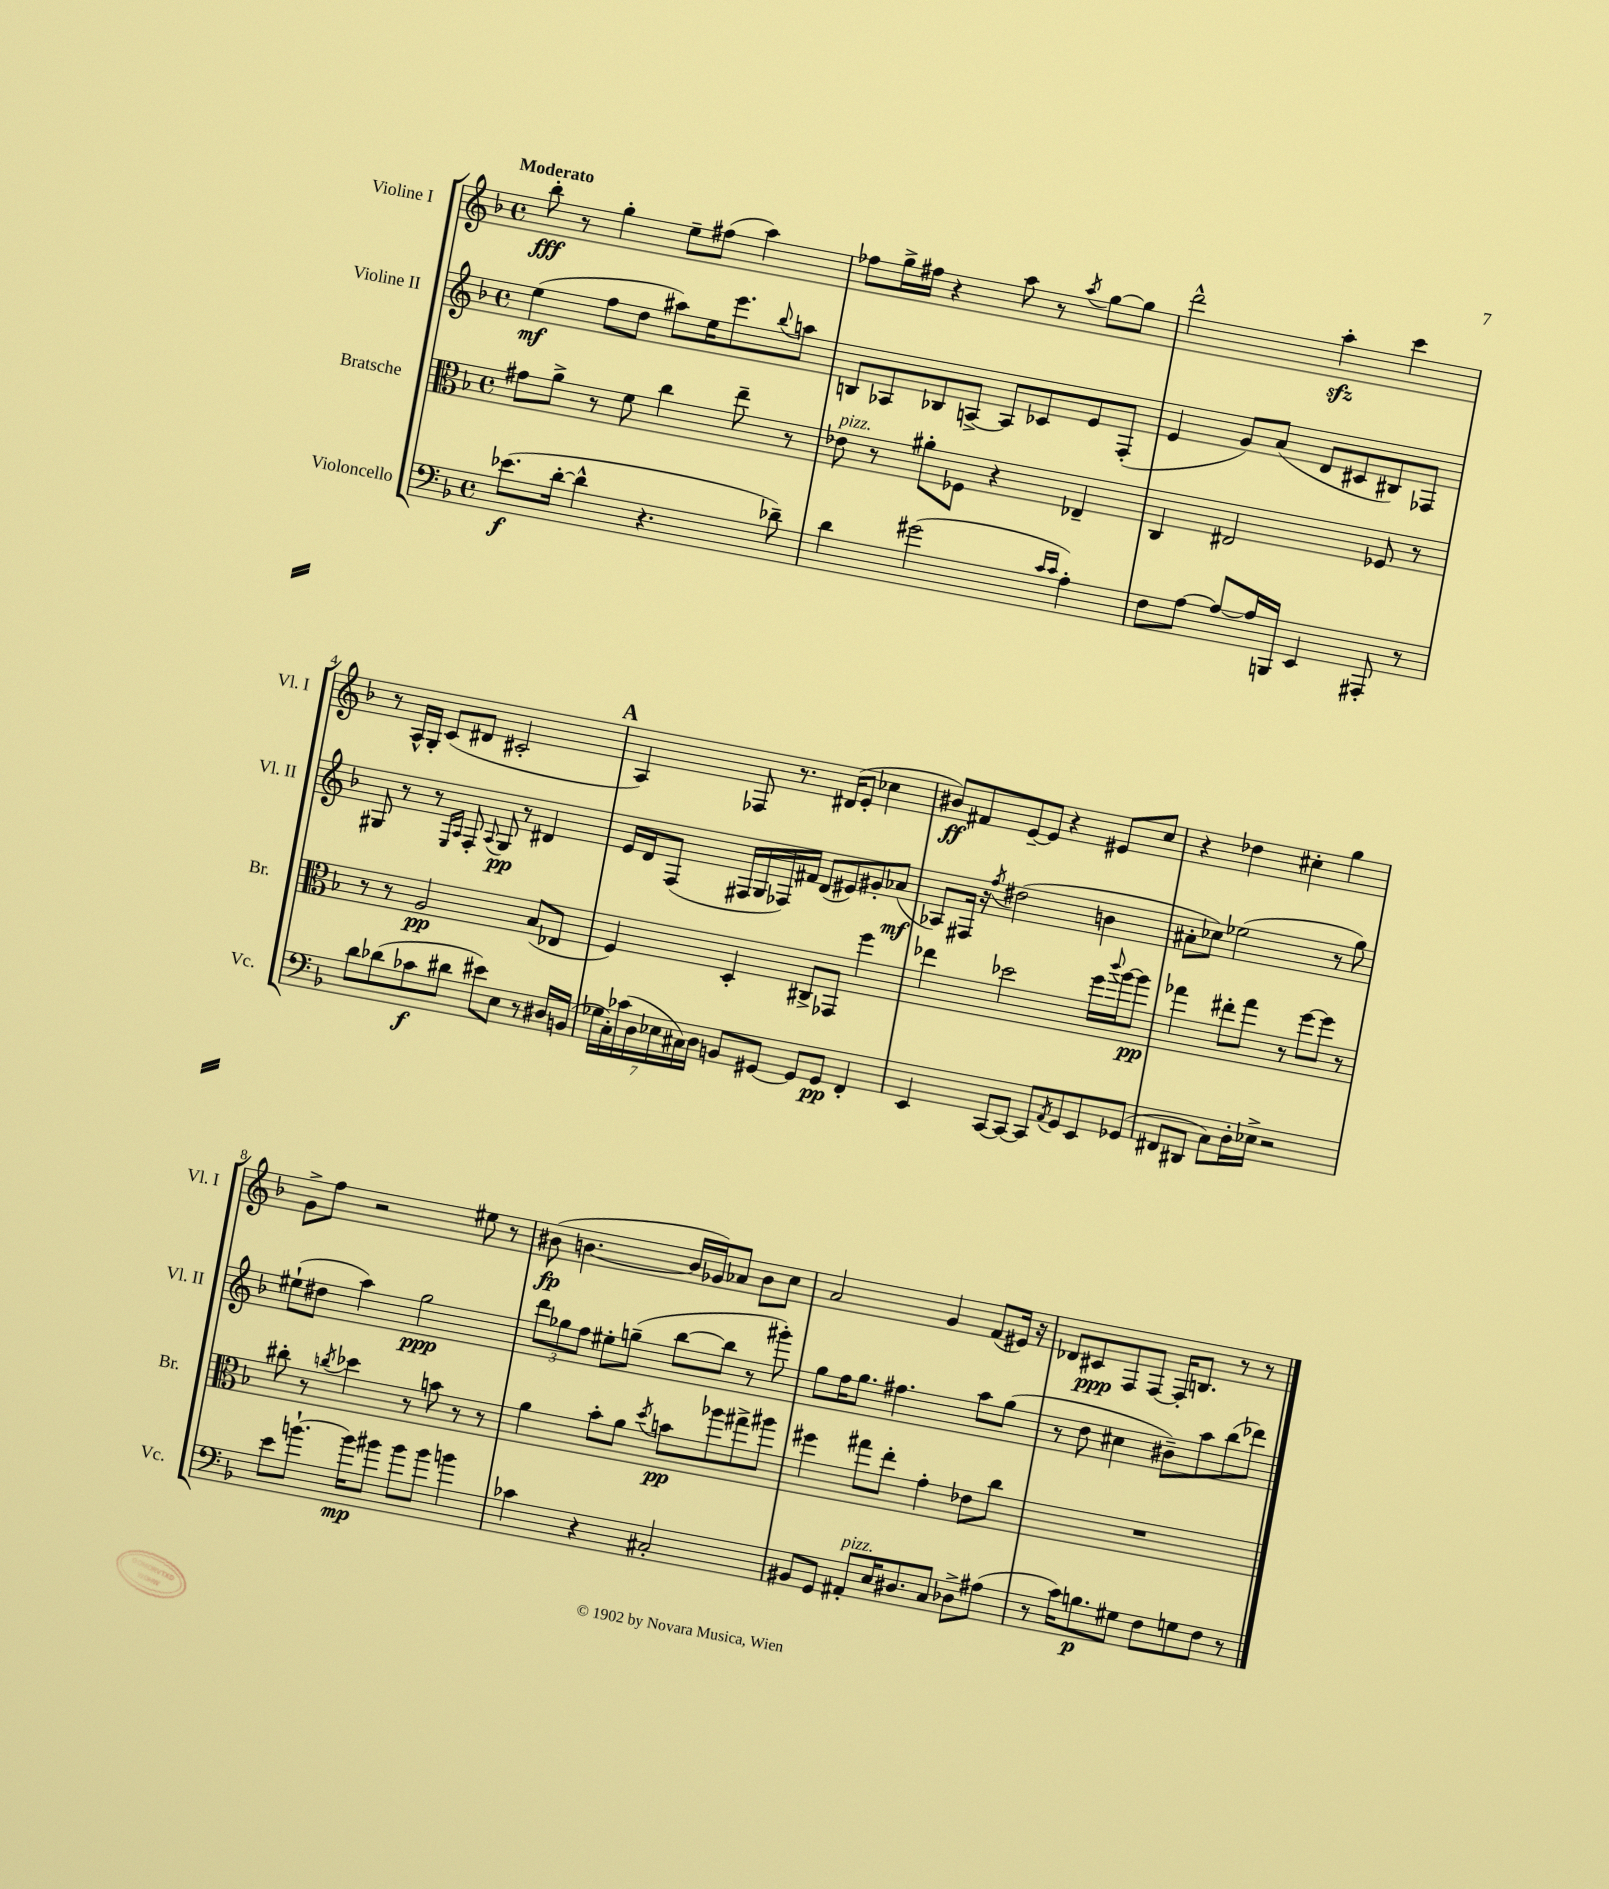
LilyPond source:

<<
\new StaffGroup <<
\new Staff = "s0" \with { instrumentName = "Violine I" shortInstrumentName = "Vl. I" } {
    \clef treble \key f \major \defaultTimeSignature \time 4/4 \tempo "Moderato"
    bes''8-.\fff r8 g''4-. e''8-- fis''8( a''4) |
    fes''8 g''16-> fis''16 r4 a''8 r8 \acciaccatura { a''8 } g''8~ g''8 |
    d'''2-^ a''4-.\sfz c'''4 |
    r8 a16-^ g16-. c'8( dis'8 cis'2-. |
    \mark \markup { \bold "A" } a4) fes8 r8. dis'16( e'8-. ces''4 |
    bis'8\ff) fis'8 e'8~-- e'8 r4 eis'8 c''8 |
    r4 des''4 cis''4-. g''4 |
    g'8-> f''8 r2 eis''8 r8 |
    bis'8\fp( b'4.~ b'16 ges'16) aes'8 b'8 c''8 |
    a'2 g'4 f'8( eis'16) r16 |
    des'8 cis'8\ppp f8 f8~ f16-. b8. r8 r8 \bar "|." |
}
\new Staff = "s1" \with { instrumentName = "Violine II" shortInstrumentName = "Vl. II" } {
    \clef treble \key f \major \defaultTimeSignature \time 4/4
    e''4\mf( f''8 d''8 ais''8) e''16 e'''8. \appoggiatura { bes''8 } a''8 |
    b8 aes8 bes8 a8~-> a8 ces'8 e'8 f8-.( |
    e'4 g'8) a'8( d'8 cis'8 bis8) fes8 |
    gis8 r8 r8 \grace { e16 a16 } f8-. \appoggiatura { a8 } gis8\pp r8 dis'4 |
    \mark \markup { \bold "A" } e'16 d'16 f8( fis16 g16 fes16) fis'16 d'8( eis'8) gis'8-. aes'8\mf( |
    aes8) fis16 r16 \acciaccatura { f''8 } dis''2( b'4 |
    ais'8-. ces''8) ees''2( r8 g''8) |
    eis''8-!( dis''8 a''4) g''2\ppp |
    \tuplet 3/2 { d'''8 ges''8 f''8 } eis''8-. g''8--( bes''8~ bes''8 r8 gis'''8-.) |
    g''8 f''16 g''8. fis''4. a''8 g''8( |
    r8 d''8 cis''4 bis'8--) a''8 bes''8( des'''8) \bar "|." |
}
\new Staff = "s2" \with { instrumentName = "Bratsche" shortInstrumentName = "Br." } {
    \clef alto \key f \major \defaultTimeSignature \time 4/4
    gis'8 a'8-> r8 f'8 c''4 e''8-- r8 |
    ees'8^\markup { \italic "pizz." } r8 ais'8-. fes8 r4 ees4-- |
    c4 eis2 fes8 r8 |
    r8 r8 a2\pp bes8( ees8 |
    \mark \markup { \bold "A" } f4) d4-. cis8-> ges,8 f''4 |
    ees''4 des''2 f''16 \appoggiatura { c'''8 } a''16~ a''8\pp |
    ges''4 eis''8-. ges''8 r8 f''8~ f''8 r8 |
    cis''8-. r8 \acciaccatura { c''8 } des''4 r8 b'8 r8 r8 |
    a'4 bes'8-. a'8 \acciaccatura { d''8 } b'8\pp aes''8 gis''8-> ais''8 |
    fis''4 gis''8 e''8-. g'4-. ees'8 c''8 |
    R1 \bar "|." |
}
\new Staff = "s3" \with { instrumentName = "Violoncello" shortInstrumentName = "Vc." } {
    \clef bass \key f \major \defaultTimeSignature \time 4/4
    ees'8.\f( d'16~-. d'4-^ r4. des'8--) |
    d'4 gis'2( \grace { c'16 c'16 } a4-.) |
    f8 a8~ a8~ a16 b,,16 e,4 ais,,8-. r8 |
    d'8 des'8( ces'8\f dis'8 eis'8) e8 r8 dis16 b,16( |
    \mark \markup { \bold "A" } \tuplet 7/4 { ges16 c16-.) ces'16( d16 ees16 cis16) d16 } b,8 gis,8~ gis,8 gis,8\pp f,4-. |
    e,4 c,8~ c,8~ c,8 \acciaccatura { a,8 } g,8 e,8 ges,8( |
    fis,8 dis,8 c8) d16-. ees16-> r2 |
    e'8 b'8.~-! b'16\mp bis'8 bis'8 bis'8 b'4 |
    ces'4 r4 cis2-. |
    bis,8 g,8 ais,8-.^\markup { \italic "pizz." } e16 dis8. c8 des8-> ais8( |
    r8 c'16) b8.\p gis8 f8 g8 f8 r8 \bar "|." |
}
>>
>>
